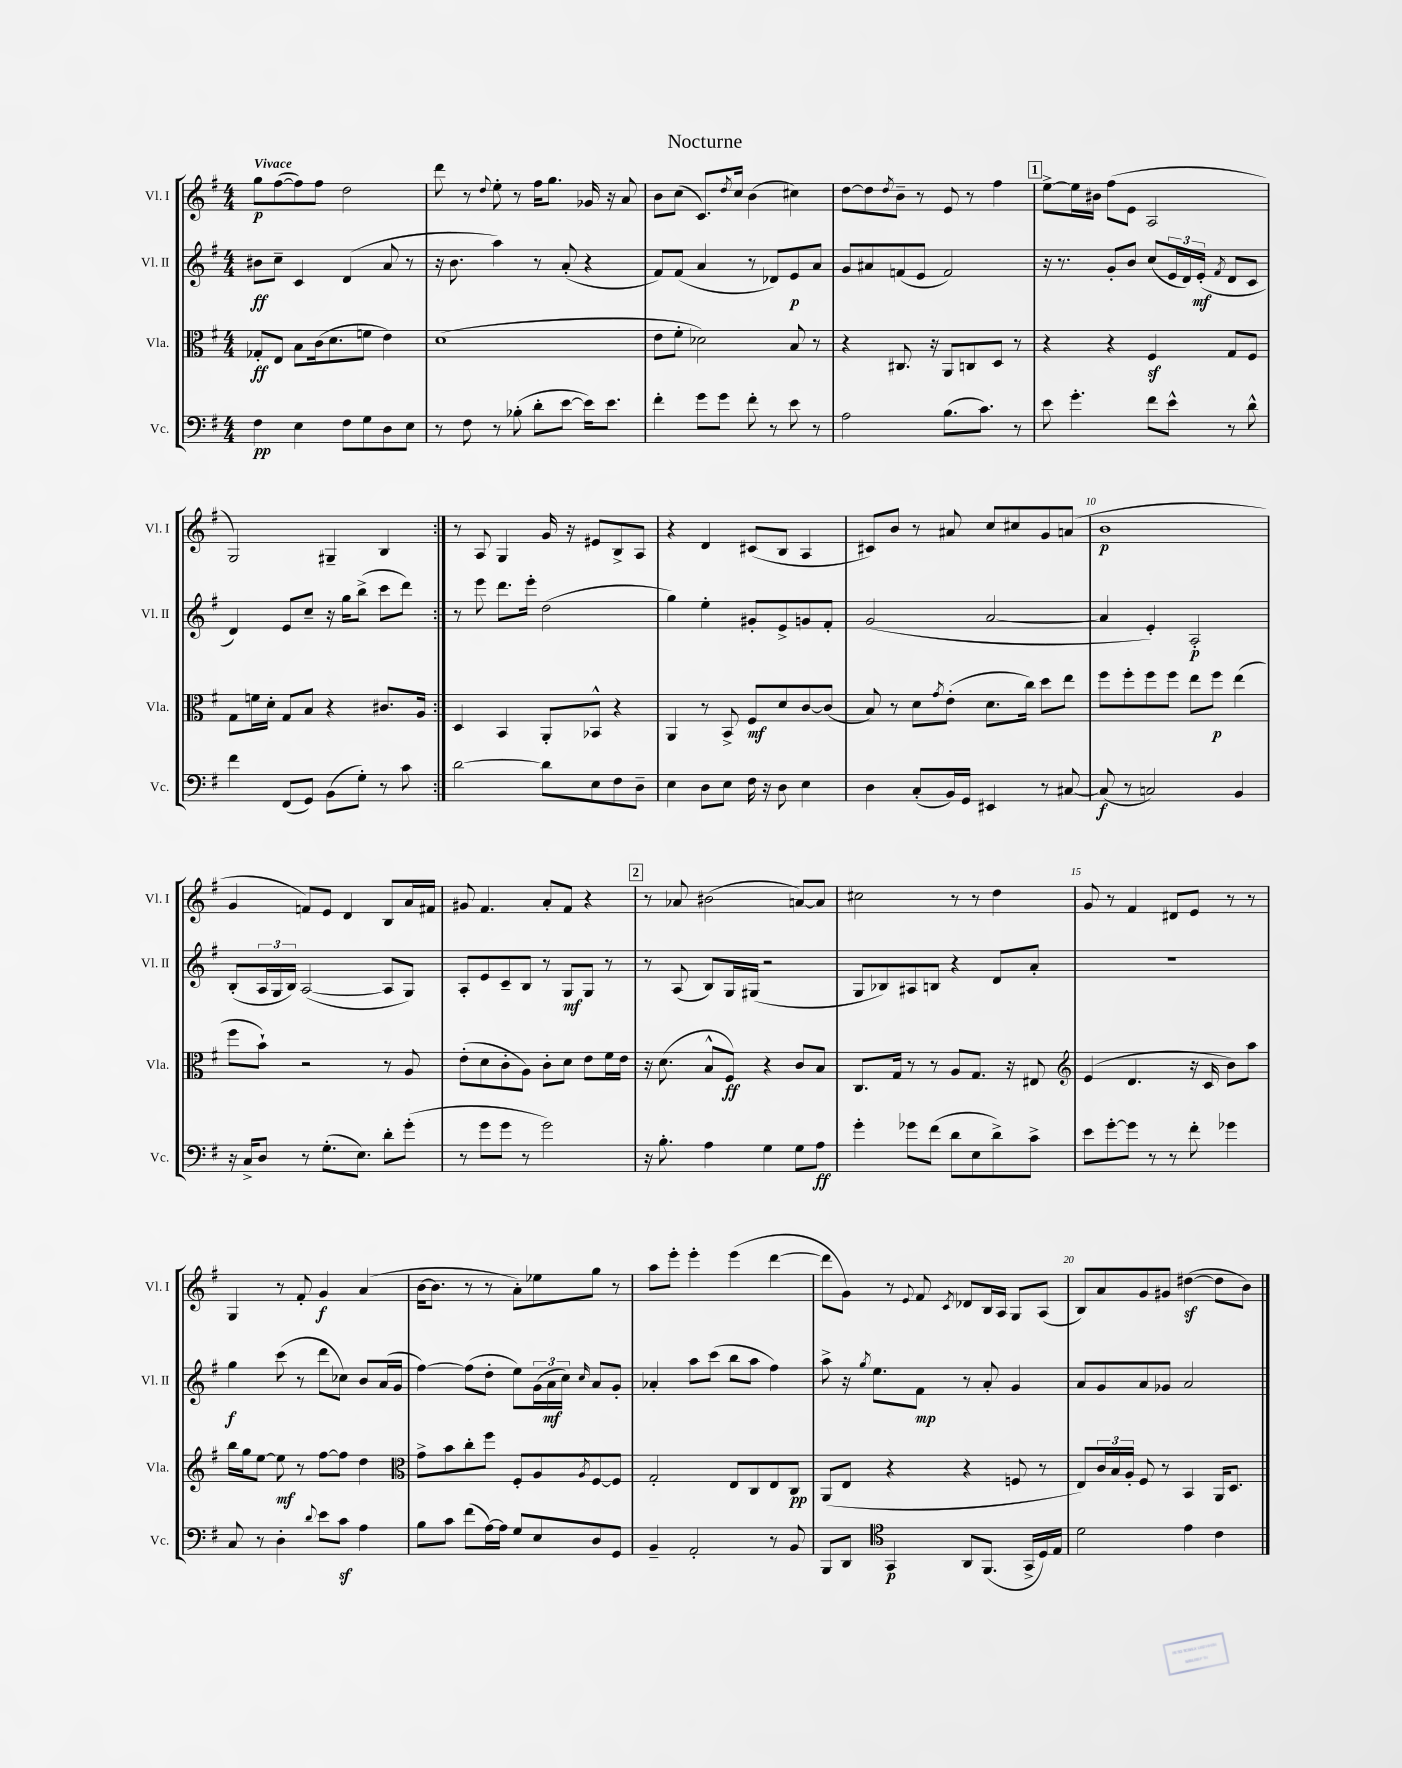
\header { title = "Nocturne" }
<<
\new StaffGroup <<
\new Staff = "s0" \with { instrumentName = "Vl. I" shortInstrumentName = "Vl. I" } {
    \clef treble \key g \major \numericTimeSignature \time 4/4 \tempo "Vivace"
    \repeat volta 2 { g''8\p fis''8~( fis''8) fis''8 d''2 |
    d'''8 r8 \appoggiatura { d''8 } e''8-. r8 fis''16 g''8. ges'16 r16 a'8 |
    b'8 c''8( c'8.) \acciaccatura { d''8 } c''16 b'4( cis''4) |
    d''8~ d''8 \acciaccatura { d''8 } b'8-- r8 e'8 r8 fis''4 |
    \mark \markup { \box "1" } e''8~-> e''16 bis'16 fis''8( e'8 a2 |
    g2) gis4-- b4 | }
    r8 a8 g4 g'16 r16 eis'8 b8-> a8 |
    r4 d'4 cis'8( b8 a4 |
    cis'8) b'8 r8 ais'8 c''8 cis''8 g'8 a'8( |
    b'1\p |
    g'4 f'8) e'8 d'4 b8 a'16 fis'16 |
    gis'8 fis'4. a'8-. fis'8 r4 |
    \mark \markup { \box "2" } r8 aes'8 bis'2( a'8~) a'8 |
    cis''2 r8 r8 d''4 |
    g'8 r8 fis'4 dis'8 e'8 r8 r8 |
    g4 r8 fis'8-. g'4\f a'4( |
    b'16~ b'8. r8 r8 a'8-.) ees''8 g''8 r8 |
    a''8 e'''8-. e'''4-. e'''4( d'''4~ |
    d'''8 g'8) r8 \appoggiatura { e'8 } fis'8 \acciaccatura { c'8 } des'8 b16 a16 g8 a8( |
    b8) a'8 g'8 gis'8 dis''4~\sf( dis''8 b'8) \bar "|." |
}
\new Staff = "s1" \with { instrumentName = "Vl. II" shortInstrumentName = "Vl. II" } {
    \clef treble \key g \major \numericTimeSignature \time 4/4
    \repeat volta 2 { bis'8\ff c''8-- c'4 d'4( a'8 r8 |
    r16 b'8. a''4) r8 a'8-.( r4 |
    fis'8) fis'8( a'4 r8 des'8) e'8\p a'8 |
    g'8 ais'8 f'8( e'8 f'2) |
    \mark \markup { \box "1" } r16 r8. g'8-. b'8 c''8( \tuplet 3/2 { e'16 d'16) e'16-.\mf( } \acciaccatura { fis'8 } d'8 c'8 |
    d'4) e'8 c''8-- r16 g''16 b''8->( c'''8 d'''8) | }
    r8 e'''8 d'''8. e'''16-. d''2( |
    g''4) e''4-. gis'8-. e'8-> g'8 fis'8-. |
    g'2( a'2~ |
    a'4 e'4-.) a2-.\p |
    b8-.( \tuplet 3/2 { a16 g16 b16) } a2~( a8 g8) |
    a8-. e'8 c'8-- b8 r8 g8\mf g8 r8 |
    \mark \markup { \box "2" } r8 a8( b8) g16 gis16( r2 |
    g8 bes8) ais8 b8 r4 d'8 a'8-. |
    R1 |
    g''4\f c'''8( r8 d'''8 ces''8) b'8 a'16( g'16 |
    fis''4~) fis''8( d''8-. e''8) \tuplet 3/2 { g'16( a'16\mf c''16) } \grace { c''16 } a'8 g'8-. |
    aes'4-. a''8 c'''8( b''8 a''8 fis''4) |
    a''8-> r16 \acciaccatura { g''8 } e''8. fis'8\mp r8 a'8-. g'4 |
    a'8 g'8 a'8 ges'8 a'2 \bar "|." |
}
\new Staff = "s2" \with { instrumentName = "Vla." shortInstrumentName = "Vla." } {
    \clef alto \key g \major \numericTimeSignature \time 4/4
    \repeat volta 2 { ges8-.\ff e8 b8 c'16( d'8. f'8 e'4) |
    d'1( |
    e'8 fis'8-. des'2) b8 r8 |
    r4 cis8. r16 a,8 c8 d8 r8 |
    \mark \markup { \box "1" } r4 r4 fis4\sf g8 fis8 |
    g8 f'16 d'16-. g8 b8 r4 cis'8. a16 | }
    d4 b,4 a,8-. bes,8-^ r4 |
    a,4 r8 b,8-> fis8\mf d'8 c'8~ c'8( |
    b8) r8 d'8 \acciaccatura { g'8 } e'8-.( d'8. c''16) d''8 e''8 |
    fis''8 fis''8-. fis''8 fis''8 e''8 fis''8\p e''4( |
    fis''8 b'8-!) r2 r8 a8 |
    e'8-.( d'8 c'8-. a8) c'8-. d'8 e'8 fis'16 e'16 |
    \mark \markup { \box "2" } r16 d'8.( b8-^ fis8\ff) r4 c'8 b8 |
    c8. g16 r8 r8 a8 g8. r16 eis8 |
    \clef treble e'4( d'4. r16 c'16 b'8) a''8 |
    b''16 g''16 e''8~ e''8\mf r8 fis''8~ fis''8 d''4 |
    \clef alto g'8-> b'8 c''8-. fis''8 fis8-. a8 \acciaccatura { a8 } fis8~ fis8 |
    g2-. e8 c8 e8 c8\pp |
    a,8( e8 r4 r4 f8 r8 |
    e8) \tuplet 3/2 { c'16 b16 a16-. } fis8 r8 b,4 a,16 d8. \bar "|." |
}
\new Staff = "s3" \with { instrumentName = "Vc." shortInstrumentName = "Vc." } {
    \clef bass \key g \major \numericTimeSignature \time 4/4
    \repeat volta 2 { fis4\pp e4 fis8 g8 d8 e8 |
    r8 fis8 r8 bes8-.( d'8-. e'8~ e'16) e'8. |
    fis'4-. g'8 g'8 fis'8-. r8 e'8 r8 |
    a2 b8.( c'8.) r8 |
    \mark \markup { \box "1" } e'8 g'4.-. fis'8 e'8-^ r8 d'8-^ |
    fis'4 fis,8( g,8) b,8( g8-.) r8 c'8 | }
    d'2~ d'8 e8 fis8 d8-- |
    e4 d8 e8 fis16 r16 d8 e4 |
    d4 c8-.( b,16) g,16 eis,4 r8 cis8~ |
    cis8\f( r8 c2) b,4 |
    r16 c16-> d8 r8 g8.-.( e8.) d'8-. g'8-.( |
    r8 g'8 g'8 r8 g'2) |
    \mark \markup { \box "2" } r16 b8.-. a4 g4 g8 a8\ff |
    g'4-. ges'8 fis'8( d'8 e8 d'8->) c'8-> |
    e'8 g'8~-. g'8 r8 r8 fis'8-. ges'4 |
    c8 r8 d4-. \appoggiatura { d'8 } e'8 c'8\sf a4 |
    b8 c'8 fis'8( a16~) a16 g8 e8 d8 g,8 |
    b,4-- a,2-. r8 b,8 |
    b,,8 d,8 \clef tenor g,4\p a,8 fis,8.( g,16-> d16) e16 |
    d'2 e'4 c'4 \bar "|." |
}
>>
>>
\layout { \context { \Score \override BarNumber.break-visibility = ##(#f #t #t) barNumberVisibility = #(every-nth-bar-number-visible 5) } }
